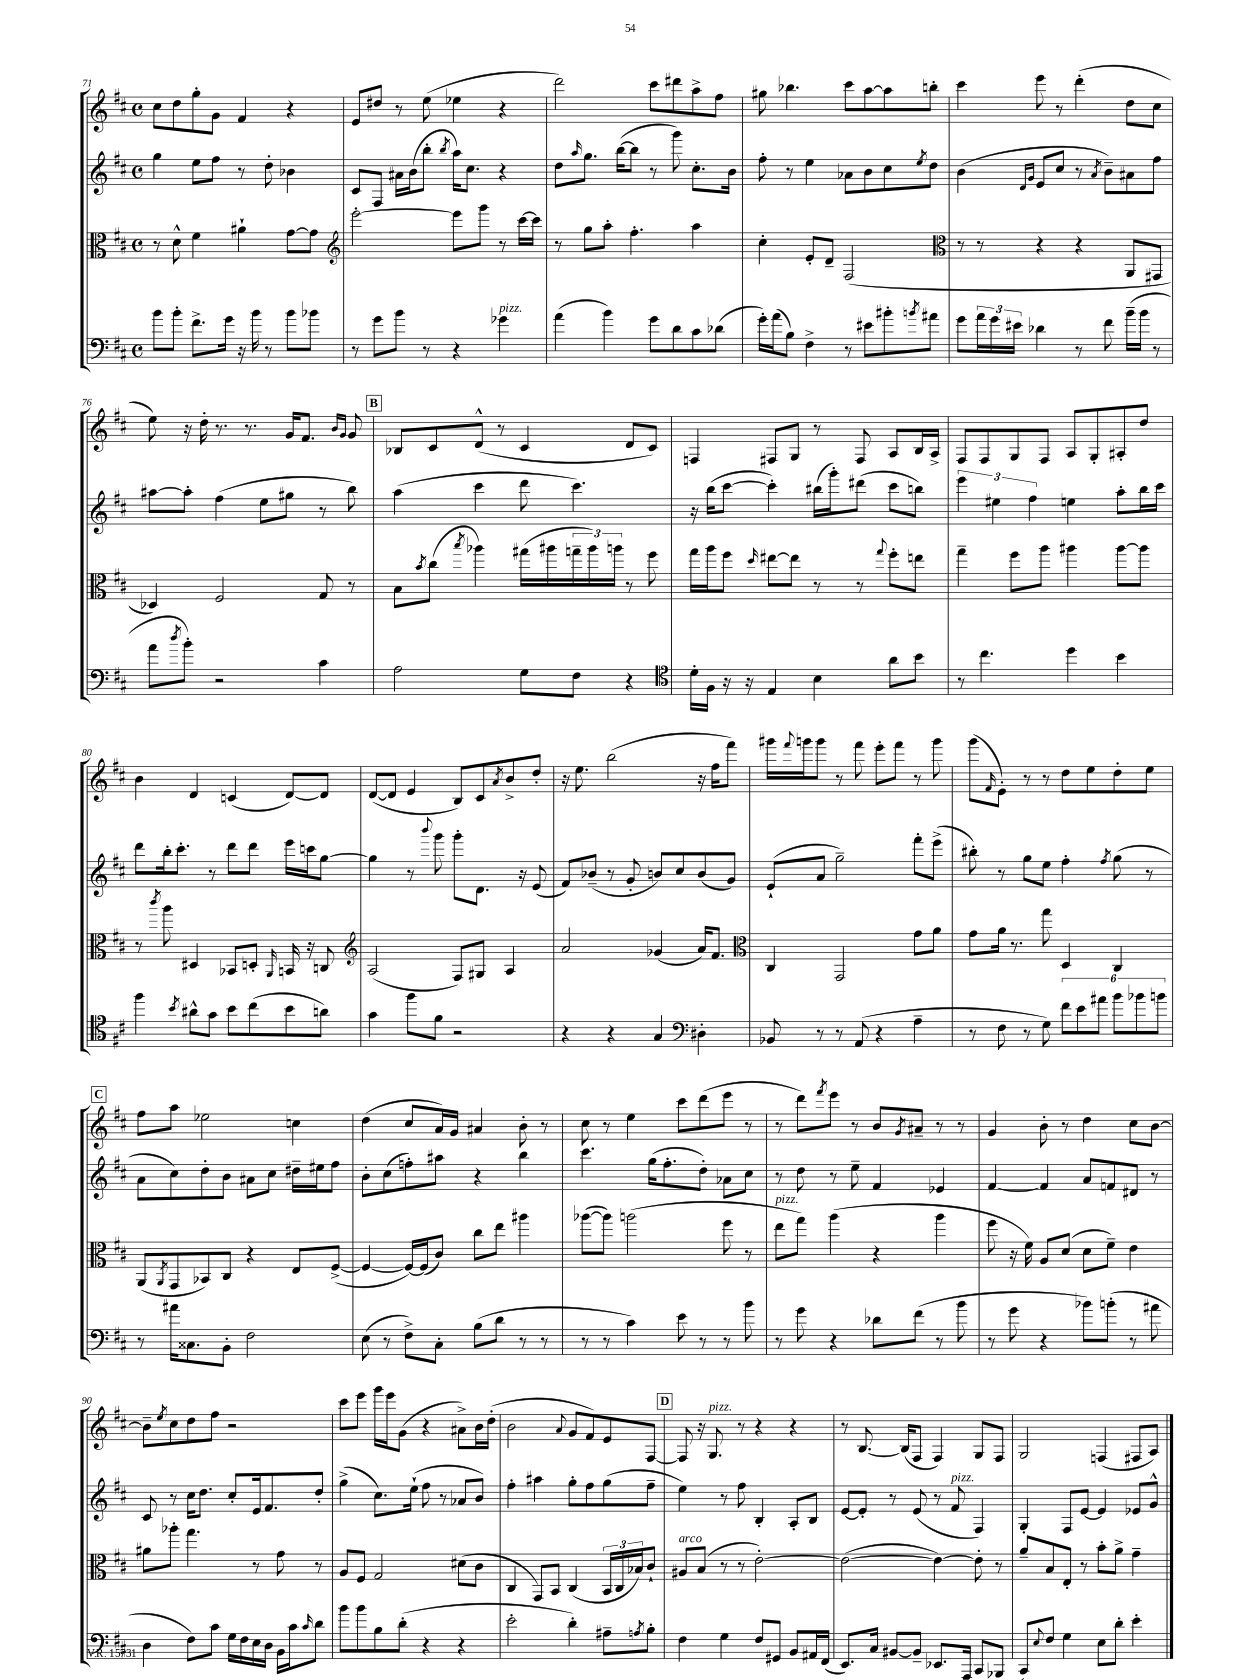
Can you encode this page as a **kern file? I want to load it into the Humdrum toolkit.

**kern	**kern	**kern	**kern
*staff4	*staff3	*staff2	*staff1
*clefF4	*clefC3	*clefG2	*clefG2
*k[f#c#]	*k[f#c#]	*k[f#c#]	*k[f#c#]
*M4/4	*M4/4	*M4/4	*M4/4
*met(c)	*met(c)	*met(c)	*met(c)
8b	8r	4gg	8cc#
8b'	8d^^	.	8dd
8.f#^	4f#	8ee	8gg'
.	.	8ff#	8g
16g	.	.	.
16r	4a#`	8r	4f#
16b	.	.	.
8r	.	8dd'	.
8b	[8g	4b-	4r
8b-	8g]	.	.
=	=	=	=
*	*clefG2	*	*
8r	[2eee'	8c#	8e
8g	.	8F#	8dd#
8b	.	16a#	8r
.	.	(16b	.
8r	.	8bb'	(8ee
.	.	8qbb	.
4r	8eee]	16aa)	4ee-
.	.	8.cc#	.
.	8ggg	.	.
4g-	8r	4r	4r
.	[16ccc#	.	.
.	16ccc#]	.	.
=	=	=	=
(4a	8r	8dd	2ddd)
.	.	16qqaa	.
.	8gg	8.gg	.
4b)	8aa'	.	.
.	.	([16bb	.
.	4.ff#'	8bb]	.
8g	.	8r	8ccc#
8d	.	8ggg)	8ddd#
8c#	4aa	8.cc#'	8aa^
(8d-	.	.	8ff#
.	.	16b	.
=	=	=	=
16g')	4cc#'	8ff#'	8gg#
(16a	.	.	.
8B)	.	8r	4.bb-
4F#^	8e'	4ee	.
.	8d~	.	.
8r	(2F#	8a-	8ccc#
8e#	.	8b	[8aa
8b#'	.	8cc#	8aa]
8qb	.	8qee	.
8a#	.	8dd	8bb'
=	=	=	=
*	*clefC3	*	*
8g	8r	(4b	4ccc#
24a	8r	.	.
24g	.	.	.
24e#	.	.	.
.	.	16qqd	.
.	.	16qqg	.
4d-	4r	8e	8eee
.	.	8cc#	8r
8r	4r	8r	(4ddd'
.	.	8qa	.
8f#	.	8b~)	.
(16b~	8AA	8a#	8dd
16b	.	.	.
8r	8GG#	8ff#	8cc#
=	=	=	=
8a	4D-)	[8aa#	8ee)
8qdd	.	.	.
8b')	.	8aa#']	16r
.	.	.	16dd'
2r	2F#	(4ff#	8.r
.	.	.	8.r
.	.	8ee	.
.	.	8gg#	16g
.	.	.	8.f#
4c#	8G	8r	.
.	.	.	16qqb
.	.	.	16qqg
.	8r	8bb)	8g
=	=	=	=
2A	8B	(4aa	8B-
.	8qb	.	.
.	(8cc#	.	8c#
.	8qbb	.	.
.	4aa-)	4ccc#	(8d^^
.	.	.	8r
8G	(16gg#	8ddd	4c#
.	16aa#	.	.
8F#	24gg~	4.ccc#)	.
.	24aa#)	.	.
.	24aa	.	.
4r	8r	.	8d
.	8ff#	.	8c#)
=	=	=	=
*clefC4	*	*	*
16d'	16gg	16r	4F
16F#	16aa	(16bb	.
16r	8ff#	[8ccc#	.
16r	.	.	.
.	16qqdd	.	.
4E	[8ee#	4ccc#'])	8F#
.	8ee#]	.	8G
4B	8r	(16bb#	8r
.	.	16ggg')	.
.	8r	(8ddd#	8F#
.	8qqgg	.	.
8a	8ff#'	8ccc#	8A
8b	8ee	8bb)	16B
.	.	.	16A^
=	=	=	=
8r	4gg~	6eee	8F#
4.cc#	.	.	8F#
.	.	6ee#	.
.	8ff#	.	8G
.	.	6ff#	.
.	8aa	.	8F#
4dd	4aa#	4ee	8A
.	.	.	8G'
4b	[8aa#	8aa'	8A#'
.	8aa#]	16bb	8dd
.	.	16ccc#	.
=	=	=	=
4ff#	8r	8ddd	4b
.	8qccc#	.	.
.	8aa	16bb'	.
.	.	8.ccc#'	.
8qb	.	.	.
8a#^^	4D#	.	4d
8g	.	8r	.
8b	8BB-	8ddd	(4c
(8cc#	8D'	8ddd	.
.	16qqAA	.	.
8b	16BB	16eee	[8d)
.	16r	16ccc	.
8a)	8C	[8gg	8d]
=	=	=	=
*	*clefG2	*	*
4g	(2A	4gg]	([8d
.	.	.	8d]
8ff#	.	8r	4e
.	.	8qqbbb	.
8f#	.	8ggg	.
2r	8F#)	8ggg'	8B)
.	8G#	8.d	8c#
.	.	.	8qa
.	4A	.	8b^
.	.	16r	.
.	.	(8e	8dd'
=	=	=	=
4r	2a	8f#)	16r
.	.	.	8.ee
.	.	(8b-~	.
4r	.	8r	(2bb
.	.	8g'	.
4G	(4g-	8b)	.
.	.	8cc#	.
*clefF4	*	*	*
4D#'	16a)	(8b	16r
.	8.f#	.	16ff#
.	.	8g)	8fff#)
=	=	=	=
*	*clefC3	*	*
8BB-	4C#	(8e`	16ggg#
.	.	.	8qqfff#
.	.	.	16ggg
8r	.	8a	8ggg
8r	2GG	2gg~)	8r
(8AA	.	.	8fff#
4r	.	.	8eee'
.	.	.	8fff#
4A~	8g	8fff#'	8r
.	8a	(8eee^	8ggg
=	=	=	=
8r	8g	8bb#')	(8ggg
.	.	.	16qqf#
8F#	16a	8r	8e')
.	8.r	.	.
8r	.	8gg	8r
8G)	8gg	8ee	8r
12f#	4D	4ff#'	8dd
12e	.	.	.
.	.	.	8ee
12a#	.	.	.
.	.	8qff#	.
12b	4C#	(8gg	8dd'
12b-	.	.	.
.	.	8r	8ee
12b	.	.	.
=	=	=	=
8r	(8AA	8a	8ff#
.	8qAA	.	.
16a#	8GG	8cc#)	8aa
8.C##	.	.	.
.	8BB-)	8dd'	2ee-
8BB'	8C#	8b	.
2F#	4r	8a#	.
.	.	8cc#	.
.	8E	16dd#~	4cc
.	.	16ee#	.
.	([8F#^	8ff#	.
=	=	=	=
(8E	4F#_	8b'	(4dd
8r	.	(8cc#	.
8F#^)	16F#_)	8ff')	8cc#
.	(16F#]	.	.
8C#'	8c#)	8aa#	16a)
.	.	.	16g
(8B	8cc#	4r	4a#
8d	8ee	.	.
8r	4aa#	4bb	8b'
8r	.	.	8r
=	=	=	=
8r	([8aa-	4.ccc#	8cc#
8r	8aa-])	.	8r
4c#)	(2aa	.	4ee
.	.	(16gg	.
.	.	8.ff#'	.
8e	.	.	8ccc#
8r	.	8dd')	(8ddd
8r	8ff#	8a-	8eee
8b	8r	8cc#	8r
=	=	=	=
8r	8ee	8r	8r
8g	8gg)	8dd	8ddd)
.	.	.	8qfff#
4r	(4aa	8r	8eee
.	.	8ee~	8r
8d-	4r	4f#	8b
.	.	.	8qg
(8f#	.	.	8a#~
8r	4aa	4e-	8r
8b	.	.	8r
=	=	=	=
8r	8ff#	[4f#	4g
8g	16r	.	.
.	16f#)	.	.
4r	8A	4f#]	8b'
.	(8d	.	8r
8b-)	8d	8a	4dd
(8b'	8f#~)	8f	.
8r	4e	8d#	8cc#
8a#	.	8r	[8b
=	=	=	=
4D	8a#	8c#	8b~]
.	.	.	8qee
.	8aa-'	8r	8cc#
8F#)	4.gg	16cc#	8dd
.	.	8.dd	.
8c#	.	.	8ff#
16G	.	8cc#'	2r
16F#	.	.	.
16E	8r	16e	.
16D	.	8.f#	.
16BB	8g	.	.
16c#	.	.	.
16qqc#	.	.	.
8d	8r	8dd'	.
=	=	=	=
8b	8A	(4gg^	8ccc#
8b	8F#	.	8eee
8B	2G	8.cc#)	16ggg
.	.	.	16eee
(8d'	.	.	(8g
.	.	(16ee`	.
4r	.	8ff#	4r
.	.	8r	.
4r	(8d#	8a-	8a#^)
.	8c#	8b)	16b
.	.	.	(16dd'
=	=	=	=
2e'	4C#	4ff#'	2b
.	8GG)	4aa#	.
.	8BB	.	.
.	.	.	8qqa
4d')	(4C#	8gg'	8g
.	.	8ff#	8f#)
8A#~	24BB	(8gg	8e
.	24C#	.	.
.	24B-)	.	.
8qA	.	.	.
8B'	8c#`	8ff#~	[8F#
=	=	=	=
4F#	8A#	4ee)	8F#]
.	(8B	.	16r
.	.	.	8.G
4G	8r	8r	.
.	8r	8ff#	8r
8F#	[2e')	4B'	4r
8GG#	.	.	.
8BB	.	8A'	4r
16AA#	.	8B	.
(16FF#	.	.	.
=	=	=	=
8.EE)	(2e_	[8e	8r
.	.	8e']	[8.B
16C#	.	.	.
[8BB#	.	8r	.
.	.	.	(16B]
8BB#~]	.	(8e	8F#
8.EE-	4e_)	8r	4F#)
.	.	8f#	.
16AAA	.	.	.
8CC#	8e']	4F#)	8G
(8BBB-	8r	.	8F#
=	=	=	=
8CC#)	8a~	4G'	2G
8qqE	.	.	.
8F#	8B	.	.
4G	8E'	8F#	.
.	8r	[8e	.
8E	8b'	4e]	(4F
8d'	8a^	.	.
4e'	4g~	8e-	8F#
.	.	8g^^	8A)
==	==	==	==
*-	*-	*-	*-
